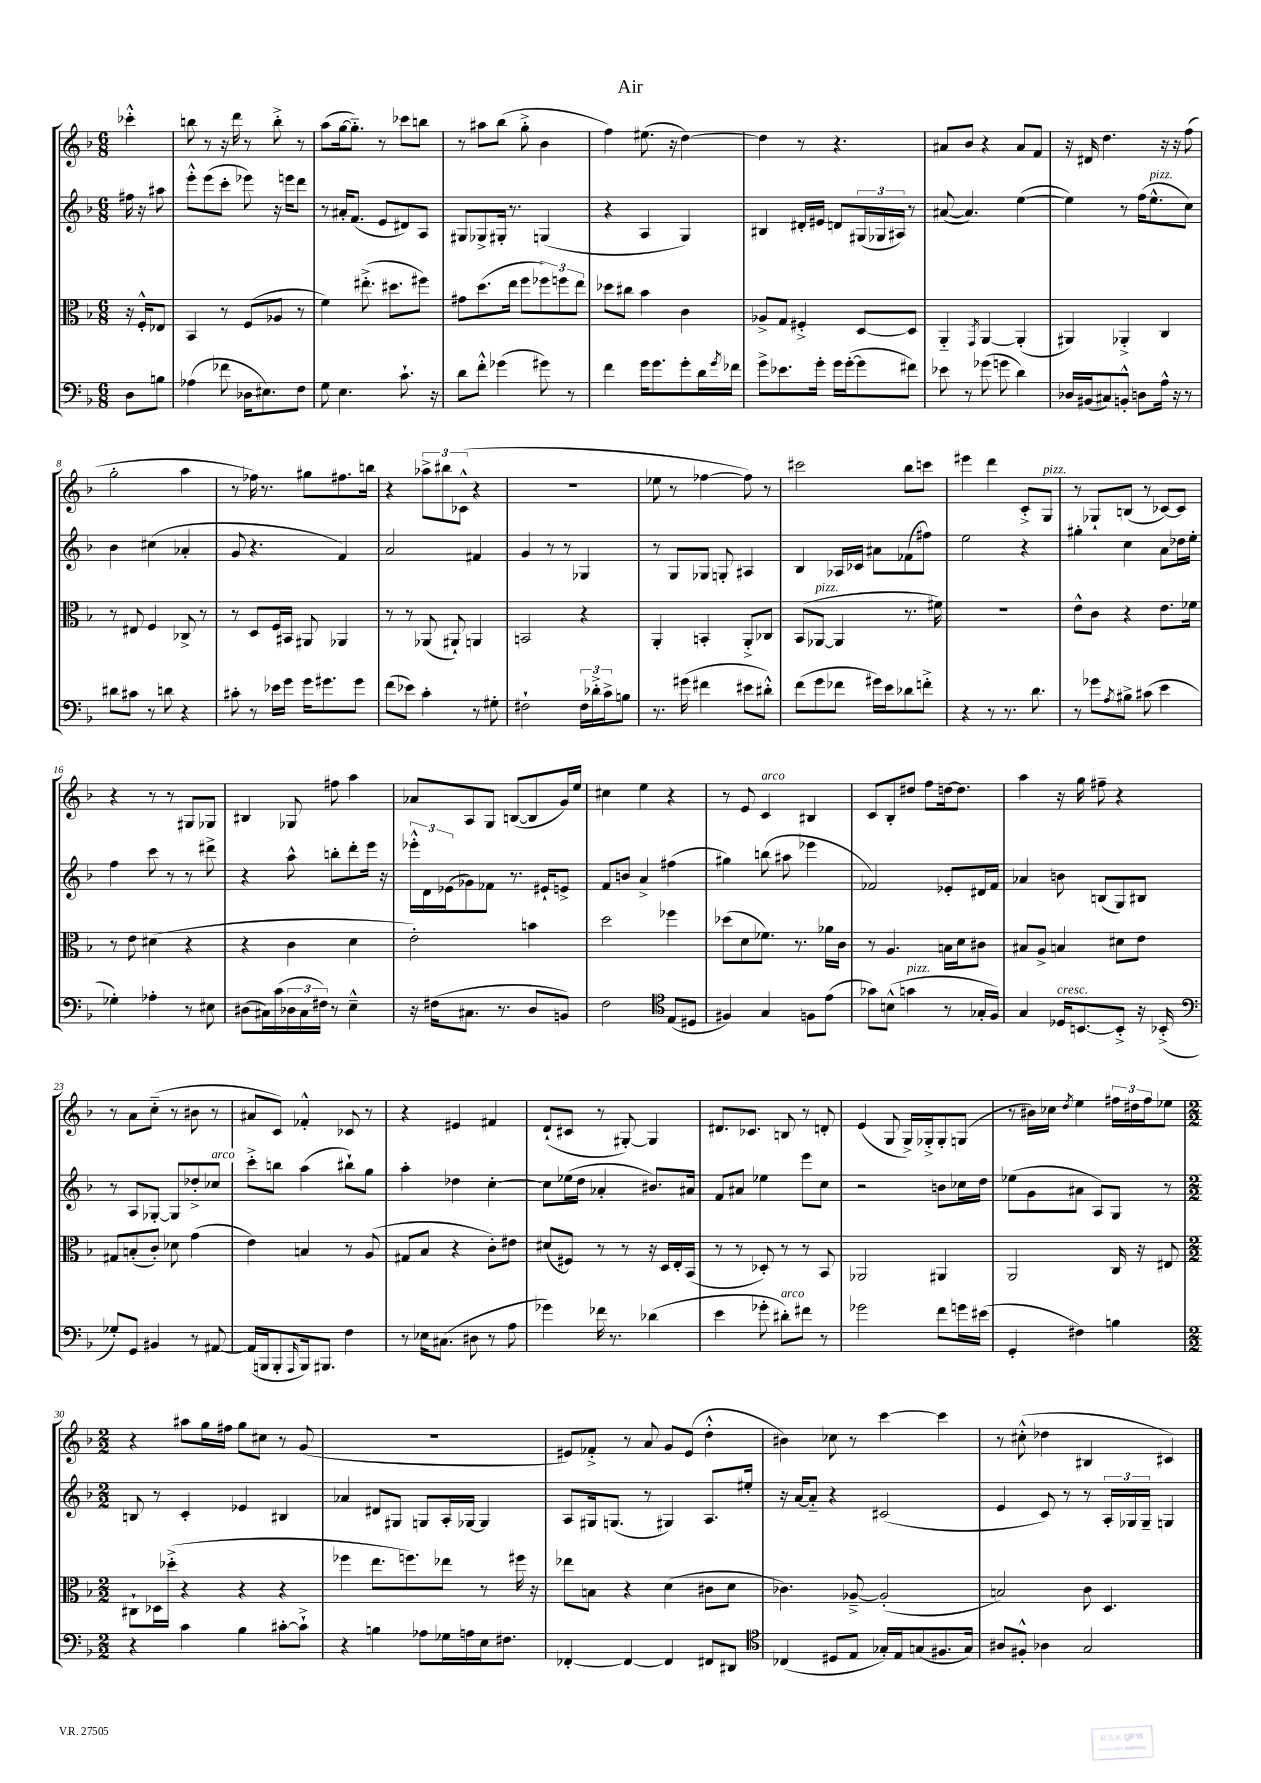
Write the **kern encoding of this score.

**kern	**kern	**kern	**kern
*staff4	*staff3	*staff2	*staff1
*clefF4	*clefC3	*clefG2	*clefG2
*k[b-]	*k[b-]	*k[b-]	*k[b-]
*M6/8	*M6/8	*M6/8	*M6/8
8D\L	16r	16ff#\	4ccc-'^^\
.	16F'^^/LK	16r	.
8B\J	8E-/J	8aa#\	.
=	=	=	=
(4A-\	4BB-/	8eee'^^\L	8bb\
.	.	(8eee\	8r
8f-\	8r	8ccc'\J	16r
.	.	.	16ddd\
16D-\LK	(8F/L	8eee-\)	8r
8.E#\)	.	.	.
.	8A-/J	16r	8bb'^\
.	.	16eee\LK	.
8F\J	8r	8ddd\J	8r
=	=	=	=
8G\	4f\)	8r	(8aa\L
4.E\	.	16a#'/LK	[16gg\k
.	.	(8.f/J	8.gg'~\]J)
.	(8.ee#'^\	.	.
.	.	8e/L	8r
.	8.dd#\L	.	.
8.c`\	.	8d#/)	8ccc-\L
.	8ff#\J)	8A/J	8bb\J
16r	.	.	.
=	=	=	=
8d\L	8g#\L	8G#/L	8r
8f'^^\J	(8.dd\	8G-^/	8aa#\L
(4g-\	.	16G#'/Jk	(8bb-\J
.	16ee\Jk	8.r	.
.	8ff\L	.	8gg'^\
8g#\)	12ff-\)	(4G/	4b-\
.	12ff\	.	.
8r	.	.	.
.	12ee\J	.	.
=	=	=	=
4f\	8dd-\L	4r	4ff\)
.	8cc#\J	.	.
16g\LK	4b-\	4A/	(8.ee#\
8.g\	.	.	.
.	.	.	16r
8g'\	4c\	4G/)	[4dd\)
16d\L	.	.	.
8qg/	.	.	.
16f-\JJ	.	.	.
=	=	=	=
8g^\L	8A-^/L	4B#/	4dd\]
8.e-\	8G/J	.	.
.	4F#'^/	16d#'/LL	8r
16g'\Jk	.	16e#/JJ	.
16g\LL	.	8d/L	4.r
([16g'\J	.	.	.
8g\]	[8D/L	(24G#/L	.
.	.	24G-/	.
.	.	24A#/JJ)	.
8f#\J)	8D/]J	8r	.
=	=	=	=
8e-\	4AA'~/	([8a#/	8a#/L
8r	.	4.a#/])	8b-/J
.	8qGG/	.	.
(8g-\	[4AA/	.	4r
8g\	.	.	.
4d\)	(4AA'/]	([4ee\	8a#/L
.	.	.	8f/J
=	=	=	=
16D-/LL	4AA#/)	4ee\])	16r
(16BB#/J	.	.	16d#/
8C#/)	.	.	4.dd\
8BB'^^/J	4AA-'^/	8r	.
8D\L	.	(16ff\LK	.
.	.	8.ee^^\	.
16A^^\Jk	4C/	.	16r
16r	.	.	16r
8r	.	8cc\J)	(8ff\
=	=	=	=
8d#\L	8r	4b-\	2gg'\
8c#\J	8E#/	.	.
8r	4F/	(4cc#\	.
8d\	.	.	.
4r	8C-^/	4a-'/	4aa\
.	8r	.	.
=	=	=	=
8c#'\	8r	8g/	8r
8r	8D/L	4.r	16ff-\)
.	.	.	8.r
16e-\LL	16F/L	.	.
16g\JJ	16BB#/JJ	.	.
16g\LK	8AA#/	.	8gg#\L
8.g#\	.	.	.
.	4AA-/	4f/)	8.ff#\
8g#\J	.	.	.
.	.	.	16bb\Jk
=	=	=	=
(8f\L	8r	2a/	4r
8e-\J)	8r	.	.
4c'\	(8AA-/	.	12aa-^\L
.	.	.	12bb#\
.	8AA#`/)	.	.
.	.	.	(12c-^^\J
8r	4AA/	4f#/	4r
8G#'\	.	.	.
=	=	=	=
2F#`\	2BB/	4g/	2.r
.	.	8r	.
.	.	8r	.
24F#\LL	4r	4G-/	.
24d-'^\	.	.	.
24c^\J	.	.	.
8B\J	.	.	.
=	=	=	=
8.r	4AA'/	8r	8ee-\
.	.	8G/L	8r
(16g#\	.	.	.
4f#\	4BB'/	8G-/J	[4ff-\
.	.	8G'/	.
8e#\L	8AA'^/L	4A#/	8ff-\])
8d#'^^\J)	8C-/J	.	8r
=	=	=	=
(8f\L	(8BB-/L	4B-/	2ccc#\
8g\	[8AA-/J	.	.
8f-\J	4AA-/]	16A-/LL	.
.	.	16c-/JJ	.
16g#\LL)	.	8a#\L	.
16e\J	.	.	.
8d-\	8.r	(8f-\	8bb-\L
8f'^\J	.	8ff#\J)	8ccc\J
.	16f#\)	.	.
=	=	=	=
4r	2.r	2ee\	4eee#\
8r	.	.	4ddd\
8.r	.	.	.
.	.	4r	8c'^/L
8.d\	.	.	.
.	.	.	8G/J
=	=	=	=
8r	8e^^\L	4gg#'\	8r
8g-\L	8c\J	.	8G-`/L
8qA/	.	.	.
8B#^\J	4r	4cc\	(8B/J
(8c#\	.	.	8r
4e\	8.e\L	8a\L	[8c-/L)
.	.	16dd-\L	8c-/]J
.	16f-\Jk	16ee'\JJ	.
=	=	=	=
4G-'\)	8r	4ff\	4r
.	8e\	.	.
4A-'\	(4d#\	8ccc\	8r
.	.	8r	8r
8r	4r	8r	8G#/L
8E#\	.	8ddd#^\	8G-/J
=	=	=	=
(8D#\L	4r	4r	4B#/
16C#\L)	.	.	.
(16c\	.	.	.
24D-\	4c\	8aa^^\	8G-/
24C#\	.	.	.
24F#\JJ)	.	.	.
8r	.	8bb'\L	8ff#\
4E~^^\	4d\	8ddd'\	4aa\
.	.	16eee\Jk	.
.	.	16r	.
=	=	=	=
16r	2e'\)	24eee-'^^\LL	8a-/L
.	.	24d\	.
(16F#\LK	.	.	.
.	.	(24e-\J	.
8.C#\J	.	8g-\)	8A/
.	.	8f-\J	8G/J
8.r	.	.	.
.	.	8.r	([8B/L
8D/L	4b\	.	8B/]
.	.	16e#`/LK	.
8BB/J)	.	8e^/J	16g/L)
.	.	.	16ee/JJ
=	=	=	=
2F\	2dd\	8f/L	4cc#\
.	.	8b/J	.
.	.	4a^/	4ee\
*clefC4	*	*	*
(8E/L	4ff-\	(4ff#\	4r
8D#/J	.	.	.
=	=	=	=
4F#/)	(8dd-\L	4gg#\)	8r
.	8d\	.	8e/
4G/	8.f-\J)	(8bb\	4c/
.	.	8aa#\	.
.	8.r	.	.
8F\L	.	4eee-\	4B#/
(8e\J	16a-\LL	.	.
.	16c\JJ	.	.
=	=	=	=
8g-\L)	8r	2f-/)	8c/L
(8B^^\J	4.A/	.	8B-'/
4g\	.	.	8dd#/J
.	.	.	8ff\L
8r	16B\LL	8e-'/L	[16dd\k
.	16d\J	.	8.dd\]J
16G-'/LL	8c#\J	16d#/L	.
16F/JJ)	.	16f-/JJ	.
=	=	=	=
4G/	8B#/L	4a-/	4aa\
.	8A^/J	.	.
16D-/LK	4B/	8b\	16r
[8.BB/	.	.	16gg\
.	.	(8B/L	8ff#~\
8BB'^/]J	8d#\L	8G/)	4r
16r	8e\J	8B#/J	.
(16BB-'^/	.	.	.
=	=	=	=
*clefF4	*	*	*
8G-'/L)	8G#/L	8r	8r
8GG/J	(8B'/	8A/L	8a\L
4BB#/	8c'/J)	[8G-'/J	(8cc'~\J
.	8d-\	8G-/]L	8r
8r	(4g\	8dd-'^/	8b#\
[8AA#/	.	8cc-/J	8r
=	=	=	=
(16AA#/]LL	4e\)	8ccc'^\L	8a#/L
16BBB/J	.	.	.
8BBB'/	.	8bb\J	8c/J)
16qqAAA/	.	.	.
16BBB/k)	4B/	(4aa\	4f-'^^/
8.BBB#/J	.	.	.
4F\	8r	8bb#`\L)	8c-/
.	(8A/	8gg\J	8r
=	=	=	=
8r	8G#/L	4aa'\	4r
16E-\LK	8B-/J	.	.
(8.C#\J	.	.	.
.	4r	4dd-\	4e#/
8D#\	.	.	.
8r	8c'\L)	[4cc'\	4f#/
8A\	8e#\J	.	.
=	=	=	=
4g-\)	(8d#/L	8cc\]L	(8d`/L
.	8F#/J)	(16ee-\L	8c#/J
.	.	16dd\JJ	.
16f-\	8r	4a-'/	8r
8.r	.	.	.
.	8r	.	[8G#'/)
(4d-\	16r	8.b#/L)	4G#/]
.	16D/LL	.	.
.	16E'/	.	.
.	(16BB-/JJ	16a#/Jk	.
=	=	=	=
4e\	8r	8f/L	8.d#/L
.	8r	8a#/J	.
.	.	.	8.c-/J
8g-'\	8D-'/)	4ee-\	.
8d#'\L)	8r	.	8B/
8f#\J	8r	8eee\L	8r
8r	8BB-/	8cc\J	8d'/
=	=	=	=
2g-\	2AA-/	2r	(4e/
.	.	.	8G/
.	.	.	16G^/LL)
.	.	.	16G-'^/J
8f\L	4AA#/	8b\L	8G-'/
16g\L	.	16cc-\L	(8G/J
(16e#\JJ	.	16dd\JJ	.
=	=	=	=
4GG'/	2AA/	(8ee-\L	8r
.	.	8g\	16b#\LL)
.	.	.	16cc-\JJ
.	.	.	8qdd/
4F#\)	.	8a#\J	4ee\
.	.	8A/L)	.
4B\	16C/	8G/J	24ff#\LL
.	.	.	24dd#\
.	16r	.	.
.	.	.	24ff#\J
.	8E#/	8r	8ee-\J
=	=	=	=
*M2/2	*M2/2	*M2/2	*M2/2
4r	8C#`\L	8B/	4r
.	16D-\L	8r	.
.	(16dd-'^\JJ	.	.
4c\	4r	4c'/	8aa#\L
.	.	.	16gg\L
.	.	.	16ff#\JJ
4B-\	4r	4e-/	8gg\L
.	.	.	8cc#\J
[8c#'\L	4r	4B#/	8r
8c#`^\]J	.	.	(8g/
=	=	=	=
4r	4ff-\	4a-/	1r
4B\	8.ee\L	8d#/L	.
.	.	8G#/J	.
.	8.ff\)	.	.
8A-\L	.	8G/L	.
16G-\L	8ee-\J	16A'/L	.
16A\	.	[16G-/JJ	.
16E\J	8r	4G-/]	.
8.F#\J	.	.	.
.	16ff#\	.	.
.	16r	.	.
=	=	=	=
[4FF-'/	8ee-\L	8A/L	8e#/L)
.	8B\J	16G#/k	8f-'^/J
.	.	(8.G/J	.
4FF-/_	4r	.	8r
.	.	8r	8a/
4FF-/]	(4d\	4G#/)	8g/L
.	.	.	(8e#/J
8FF#/L	8c#\L	8.A/L	4dd'^^\
8DD#/J	8d\J	.	.
.	.	16ee#'/Jk	.
=	=	=	=
*clefC4	*	*	*
(4C-/	4.c-\)	16r	4b#\)
.	.	[16a/LK	.
.	.	8a'~/]J	.
8D#/L	.	4r	8cc-\
8E/J	[8A-~^/	.	8r
16G-'/LL)	(2A-'/]	(2c#/	[4ccc\
16E/J	.	.	.
(8G/	.	.	.
8.F#/	.	.	4ccc\]
16G/Jk)	.	.	.
=	=	=	=
8A#/L	2B/)	4e/	8r
8F#'^^/J	.	.	(8cc#'^^\
4A-\	.	8c/)	4dd-\
.	.	8r	.
2G/	8c\	8r	4B#/
.	4.D/	24A'/LL	.
.	.	24G-/	.
.	.	24G-~/JJ	.
.	.	4G/	4c#/)
==	==	==	==
*-	*-	*-	*-
